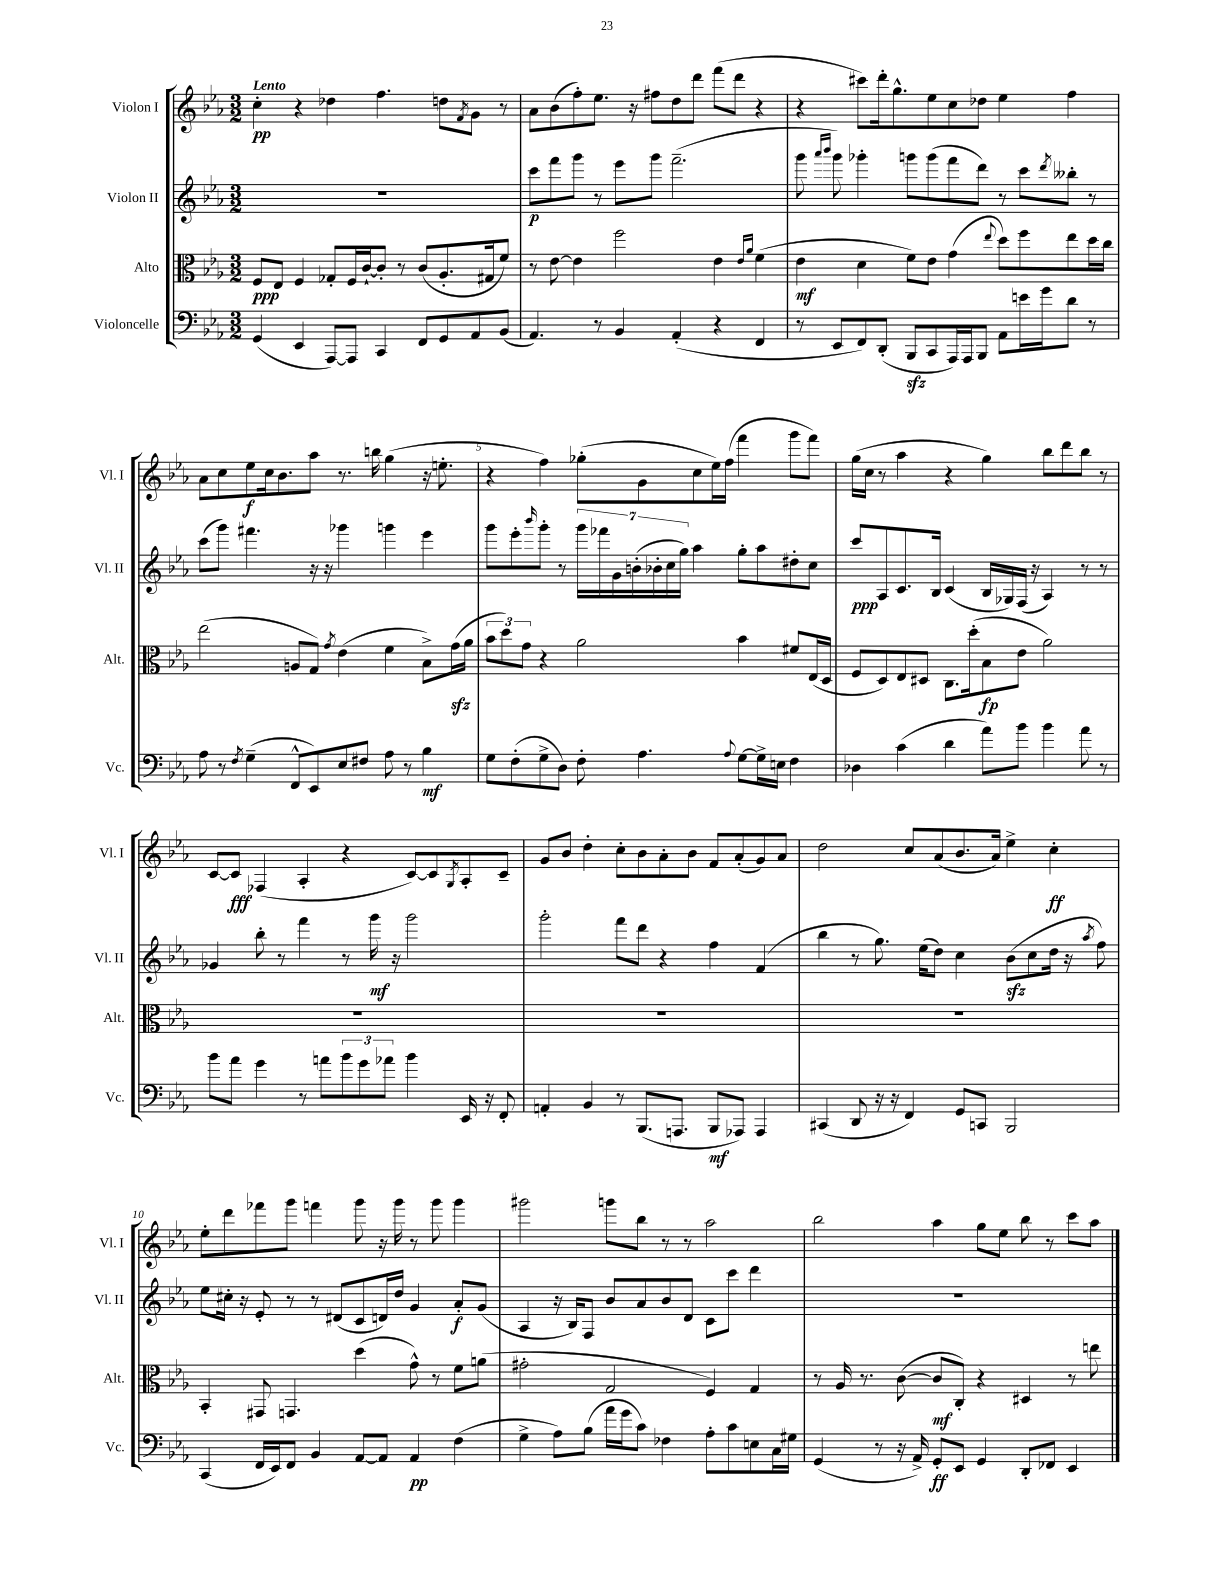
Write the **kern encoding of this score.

**kern	**kern	**kern	**kern
*staff4	*staff3	*staff2	*staff1
*clefF4	*clefC3	*clefG2	*clefG2
*k[b-e-a-]	*k[b-e-a-]	*k[b-e-a-]	*k[b-e-a-]
*M3/2	*M3/2	*M3/2	*M3/2
(4GG/	8F/L	1.r	4cc'\
.	8E-/J	.	.
4EE-/	4F/	.	4r
[8AAA-/L)	8G-'/L	.	4dd-\
8AAA-/]J	16F/L	.	.
.	[16c`/J	.	.
4CC/	8c'/]J	.	4.ff\
.	8r	.	.
8FF/L	(8c/L	.	.
8GG/	8.A-'/	.	8dd\L
.	.	.	8qf/
8AA-/	.	.	8g\J
.	16G#/k	.	.
(8BB-/J	8f/J)	.	8r
=	=	=	=
4.AA-/)	8r	8ccc\L	8a-\L
.	[8e-\	8fff\	(8b-\
.	4e-\]	8ggg\J	8ff'\)
8r	.	8r	8.ee-\J
4BB-/	2ff\	8eee-\L	.
.	.	.	16r
.	.	8ggg\J	8ff#\L
(4AA-'/	.	(2.fff~\	8dd\
.	.	.	8ddd\J
4r	4e-\	.	(8fff\L
.	.	.	8ddd\J
.	16qqe-/LL	.	.
.	16qqa-/JJ	.	.
4FF/	(4f\	.	4r
=	=	=	=
8r	4e-\	8ggg\	4r
.	.	16qqaaa-/LL	.
.	.	16qqbbb-/JJ	.
8EE-/L	.	8ggg\)	.
8FF/)	4d\	4ggg-'\	8ccc#\L)
(8DD'/J	.	.	16ddd'\k
.	.	.	8.gg^^\
8BBB-/L	8f\L)	8ggg\L	.
8CC/	8e-\J	(8ggg\	8ee-\
16AAA-/L)	(4g\	8fff\	8cc\
16AAA-/J	.	.	.
8BBB-/J	.	8ddd\J)	8dd-\J
.	8qqee-/	.	.
8AA-\L	8dd\L)	8r	4ee-\
16e\L	8ff\	8ccc\L	.
16g\J	.	.	.
.	.	8qddd/	.
8d\J	8ee-\	8bb--'\J	4ff\
8r	16dd\L	8r	.
.	16cc\JJ	.	.
=	=	=	=
8A-\	(2ee-\	(8ccc\L	8a-\L
8r	.	8ggg\J)	8cc\
8qF/	.	.	.
(4G~\	.	4.fff#\	8ee-\
.	.	.	16cc\k
.	.	.	8.b-\
8FF^^/L	8A/L	.	.
8EE-/)	8G/J)	16r	8aa-\J
.	.	16r	.
.	8qg/	.	.
8E-/	(4e-\	4ggg-\	8.r
8F#/J	.	.	.
.	.	.	16bb\
8A-\	4f\	4ggg\	(4gg\
8r	.	.	.
4B-\	8B-^\L)	4eee-\	16r
.	.	.	8.ee'\
.	(16g\L	.	.
.	16a-\JJ	.	.
=	=	=	=
8G\L	12b-\L	8ggg\L	4r
.	12dd\)	.	.
(8F'\	.	8eee-'\	.
.	12g\J	.	.
.	.	16qqbbb-/	.
8G^\	4r	8ggg'\J	4ff\)
8D\J)	.	8r	.
8F'\	2a-\	28ggg\LL	(8gg-'\L
.	.	28fff-\	.
.	.	28g\	.
.	.	(28b'\	.
4.A-\	.	.	8g\
.	.	28b-'\	.
.	.	28cc\	.
.	.	28gg\JJ)	.
.	.	4aa-\	8cc\
.	.	.	16ee-\L)
.	.	.	(16ff\JJ
8qqA-/	.	.	.
[8G\L	4b-\	8gg'\L	4fff\
16G^\]L	.	8aa-\	.
16E\JJ	.	.	.
4F\	8f#/L	8dd#'\	8ggg\L
.	(16E-/L	8cc\J	8fff\J)
.	16D/JJ	.	.
=	=	=	=
4D-\	8F/L	8ccc/L	(16gg\LL
.	.	.	16cc\JJ
.	8D/)	8A-/	8r
(4c\	8E-/	8.c/	4aa-\
.	8D#/J	.	.
.	.	16B-/Jk	.
4d\	8.C\L	(4c/	4r
.	(16dd'\k	.	.
8a-\L)	8B-\	16B-/LL	4gg\)
.	.	16G-/)	.
8b-\J	8e-\J	(16F/JJ	.
.	.	16r	.
4b-\	2a-\)	4A-/)	8bb-\L
.	.	.	8ddd\
8a-\	.	8r	8bb-\J
8r	.	8r	8r
=	=	=	=
8b-\L	1.r	4g-/	[8c/L
8a-\J	.	.	8c/]J
4g\	.	8bb-'\	(4F-/
.	.	8r	.
8r	.	4fff\	4A-'/
8a\L	.	.	.
12b-\	.	8r	4r
12g\	.	.	.
.	.	16ggg\	.
12a-\J	.	.	.
.	.	16r	.
4b-\	.	2ggg\	[8c/L)
.	.	.	8c/]
.	.	.	8qG/
16EE-/	.	.	8A-'/
16r	.	.	.
8FF'/	.	.	8c~/J
=	=	=	=
4AA'/	1.r	2ggg'\	8g/L
.	.	.	8b-/J
4BB-/	.	.	4dd'\
8r	.	8fff\L	8cc'\L
(8.BBB-/L	.	8ddd\J	8b-\
.	.	4r	8a-'\
8.AAA/J	.	.	.
.	.	.	8b-\J
8BBB-/L	.	4ff\	8f/L
8AAA-/J)	.	.	(8a-'/
4AAA-/	.	(4f/	8g/)
.	.	.	8a-/J
=	=	=	=
(4CC#/	1.r	4bb-\	2dd\
8DD/	.	8r	.
16r	.	8.gg\)	.
16r	.	.	.
4FF/)	.	.	8cc/L
.	.	(16ee-\LK	.
.	.	8dd\J)	(8a-/
8GG/L	.	4cc\	8.b-/
8CC/J	.	.	.
.	.	.	16a-/Jk)
2BBB-/	.	(8b-\L	4ee-^\
.	.	8cc\	.
.	.	16dd\Jk	4cc'\
.	.	16r	.
.	.	8qaa-/	.
.	.	8ff\)	.
=	=	=	=
(4CC/	4BB-'/	8ee-\L	8ee-'\L
.	.	16cc#'\Jk	8ddd\
.	.	16r	.
16FF/LL	8GG#/	8e-'/	8fff-\
16EE-/J)	.	.	.
8FF/J	4.GG/	8r	8ggg\J
4BB-/	.	8r	4fff\
.	.	(8d#/L	.
[8AA-/L	(4dd\	8c/	8ggg\
8AA-/]J	.	16d/L)	16r
.	.	16dd/JJ	16ggg\
4AA-/	8g^^\)	4g/	8r
.	8r	.	8ggg\
(4F\	8f\L	8a-'/L	4ggg\
.	(8a\J	(8g/J	.
=	=	=	=
4G^\	2g#'\	4A-/	2ggg#\
8A-\L)	.	16r	.
.	.	16B-/LK)	.
(8B-\J	.	8F/J	.
16a-\LL	2G/	8b-/L	8ggg\L
16g\J	.	.	.
8c\J)	.	8a-/	8bb-\J
4F-\	.	8b-/	8r
.	.	8d/J	8r
8A-'\L	4F/)	8c\L	2aa-\
8c\	.	8ccc\J	.
8E\	4G/	4ddd\	.
16C\L	.	.	.
16G#\JJ	.	.	.
=	=	=	=
(4GG/	8r	1.r	2bb-\
.	16A-/	.	.
.	8.r	.	.
8r	.	.	.
16r	([8c\	.	.
16AA-^/)	.	.	.
8GG'/L	8c/]L	.	4aa-\
8EE-/J	8C'/J)	.	.
4GG/	4r	.	8gg\L
.	.	.	8ee-\J
8DD'/L	4D#/	.	8bb-\
8FF-/J	.	.	8r
4EE-/	8r	.	8ccc\L
.	8ee\	.	8aa-\J
==	==	==	==
*-	*-	*-	*-
